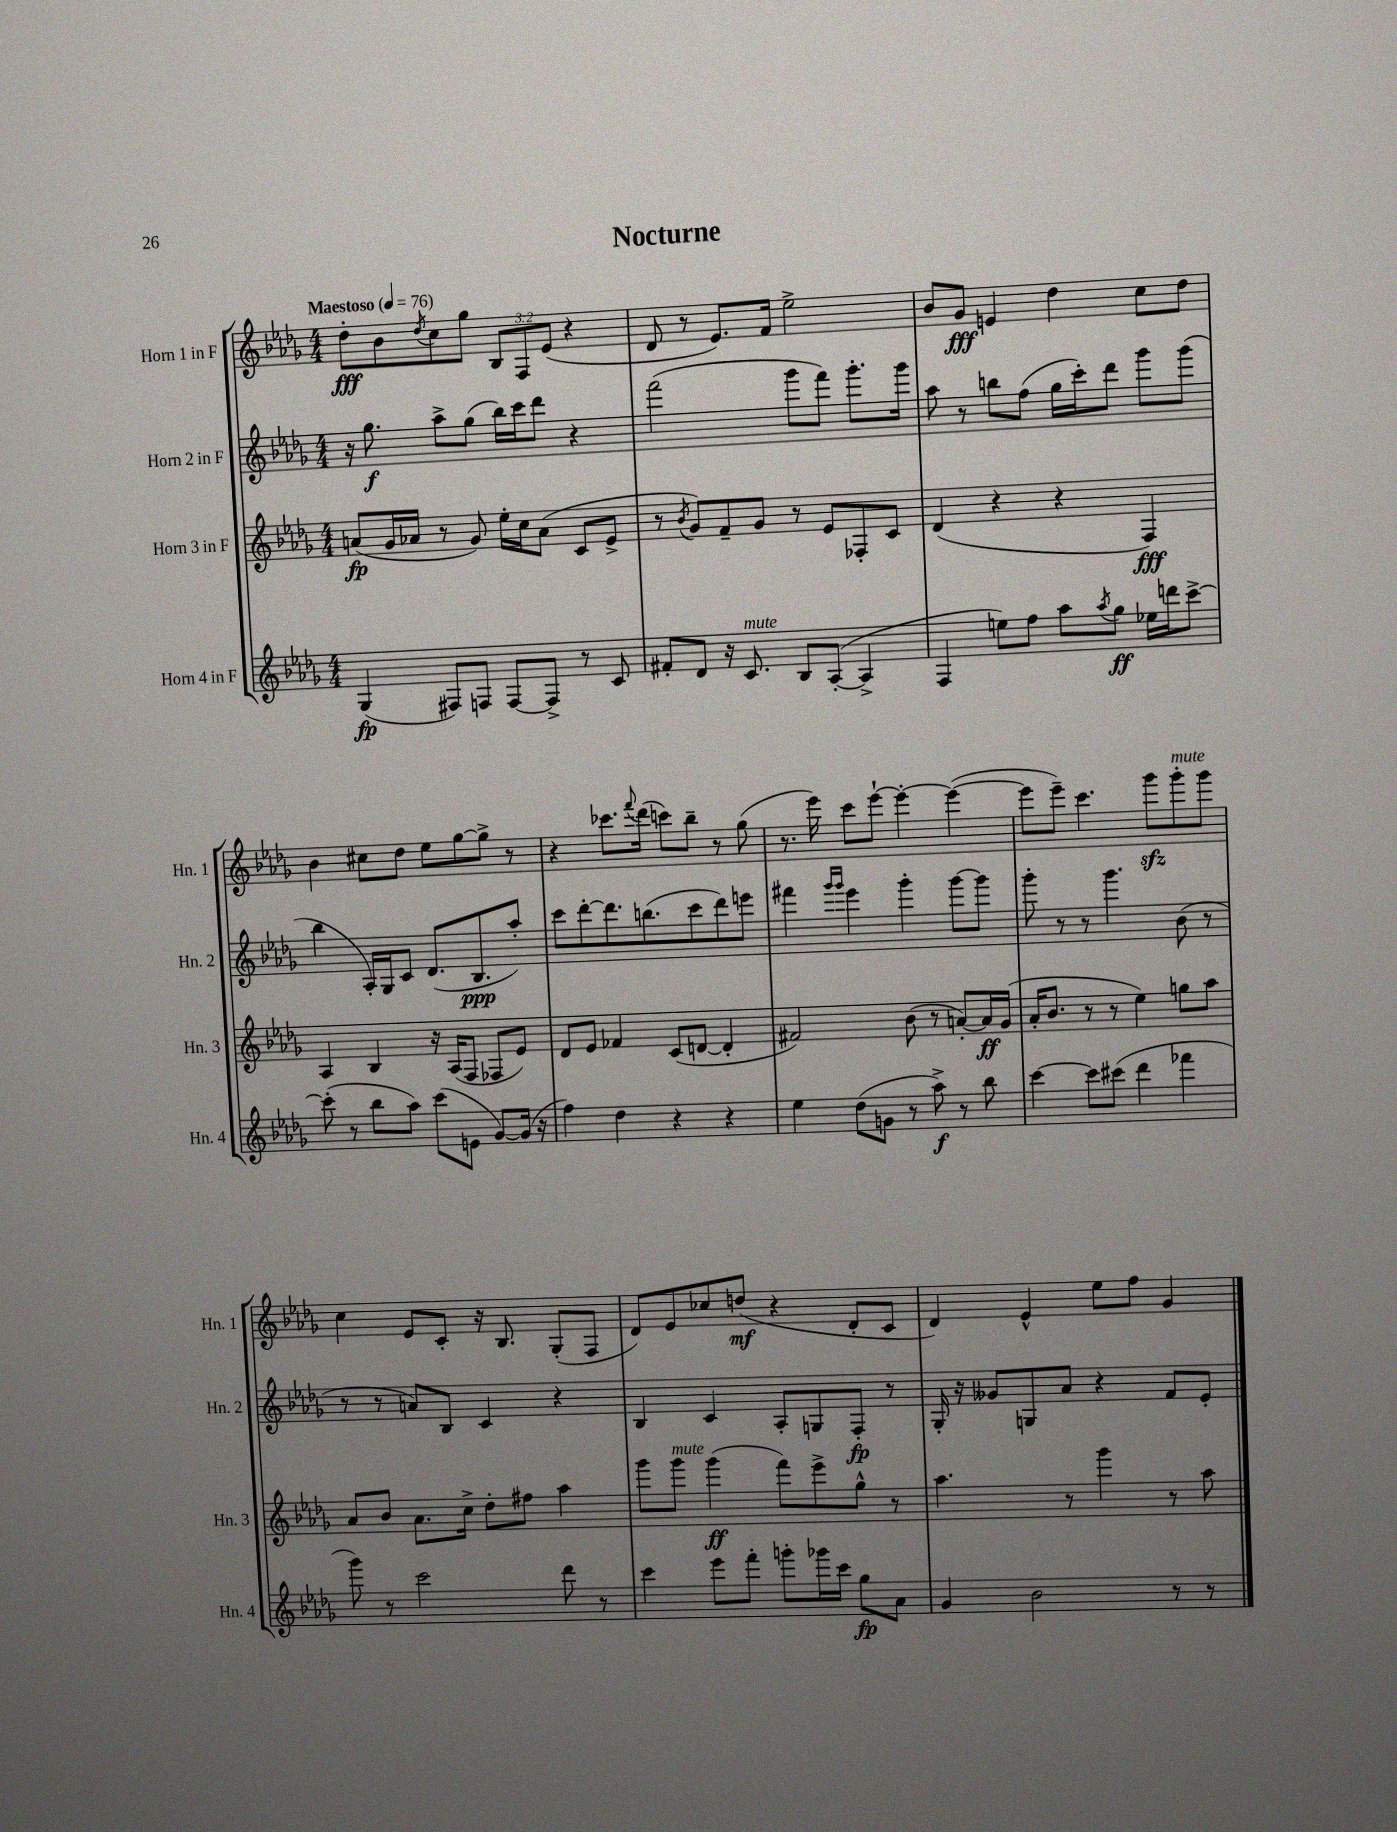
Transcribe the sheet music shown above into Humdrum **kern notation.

**kern	**dynam	**kern	**dynam	**kern	**dynam	**kern	**dynam
*part4	*part4	*part3	*part3	*part2	*part2	*part1	*part1
*staff4	*staff4	*staff3	*staff3	*staff2	*staff2	*staff1	*staff1
*I"Horn 4 in F	*	*I"Horn 3 in F	*	*I"Horn 2 in F	*	*I"Horn 1 in F	*
*I'Hn. 4	*	*I'Hn. 3	*	*I'Hn. 2	*	*I'Hn. 1	*
*clefG2	*	*clefG2	*	*clefG2	*	*clefG2	*
*k[b-e-a-d-g-]	*	*k[b-e-a-d-g-]	*	*k[b-e-a-d-g-]	*	*k[b-e-a-d-g-]	*
*M4/4	*	*M4/4	*	*M4/4	*	*M4/4	*
*MM76	*	*MM76	*	*MM76	*	*MM76	*
=1	=1	=1	=1	=1	=1	=1	=1
!	!	!	!	!	!	!LO:TX:a:B:t=Maestoso	!
(4G-/	fp	(8an/L	fp	16r	.	8dd-'\L	fff
.	.	.	.	8.gg-\	f	.	.
.	.	16g-/L	.	.	.	8b-\	.
.	.	16a-X/JJ	.	.	.	.	.
.	.	.	.	.	.	8qdd-/	.
8F#X/L)	.	8r	.	8aa-^\L	.	8cc\	.
8Fn/J	.	8g-/)	.	(8gg-\J	.	8gg-\J	.
[8F/L	.	16ee-'\LL	.	16bb-\LL)	.	12B-/L	.
.	.	16cc\J	.	16ccc\J	.	.	.
.	.	.	.	.	.	12F/	.
8F^/J]	.	(8a-\J	.	8ddd-\J	.	.	.
.	.	.	.	.	.	(12e-/J	.
8r	.	8c/L	.	4r	.	4r	.
8c/	.	8e-^/J	.	.	.	.	.
=2	=2	=2	=2	=2	=2	=2	=2
8f#X'/L	.	8r	.	(2fff\	.	8d-/	.
.	.	8qb-/	.	.	.	.	.
8d-/J	.	8g-/L)	.	.	.	8r	.
16r	.	8f~/	.	.	.	8.e-/L)	.
!LO:TX:a:i:t=mute	!	!	!	!	!	!	!
8.c/	.	.	.	.	.	.	.
.	.	8g-/J	.	.	.	.	.
.	.	.	.	.	.	16f/Jk	.
8B-/L	.	8r	.	8ggg-\L	.	2ee-^\	.
([8A-'/J	.	8e-/L	.	8fff\J)	.	.	.
4A-^/]	.	8F-X'/	.	8.ggg-'\L	.	.	.
.	.	8c/J	.	.	.	.	.
.	.	.	.	16ggg-\Jk	.	.	.
=3	=3	=3	=3	=3	=3	=3	=3
4F/	.	(4d-/	.	8aa-\	.	8b-/L	.
.	.	.	.	8r	.	8g-/J	fff
8een\L)	.	4r	.	8bbn\L	.	4en/	.
8ff\J	.	.	.	(8ff\J	.	.	.
8aa-\L	.	4r	.	16gg-\LL	.	4dd-\	.
.	.	.	.	16ccc'\J)	.	.	.
8qaa-/	.	.	.	.	.	.	.
8gg-\J	ff	.	.	8ddd-\J	.	.	.
16ee-X\LL	.	4F/)	fff	8ggg-\L	.	8cc\L	.
16dddn\J	.	.	.	.	.	.	.
[8ccc^\J	.	.	.	(8ggg-\J	.	8dd-\J	.
!!LO:LB:g=z
=4	=4	=4	=4	=4	=4	=4	=4
(8ccc'\]	.	4A-/	.	4bb-\	.	4b-\	.
8r	.	.	.	.	.	.	.
8bb-\L	.	4B-/	.	16A-'/LL)	.	8cc#X\L	.
.	.	.	.	16G-/J	.	.	.
8aa-\J)	.	.	.	8c/J	.	8dd-\J	.
(8ccc\L	.	16r	.	(8.d-/L	.	8ee-\L	.
.	.	(16A-/KL	.	.	.	.	.
8en\J	.	8F/J	.	.	.	[8gg-\	.
.	.	.	.	8.B-/	ppp	.	.
[8g-/L)	.	8F-X/L	.	.	.	8gg-^\J]	.
(16g-/Jk]	.	8e-/J)	.	8aa-'/J)	.	8r	.
16r	.	.	.	.	.	.	.
=5	=5	=5	=5	=5	=5	=5	=5
4ff\)	.	8d-/L	.	8ccc\L	.	4r	.
.	.	8e-/J	.	[8ddd-'\	.	.	.
4dd-\	.	4f-X/	.	8.ddd-\]	.	8.ccc-X\L	.
.	.	.	.	.	.	8qqfff/	.
.	.	.	.	(8.bbn\	.	(16ddd-\Jk	.
4r	.	(8c/L	.	.	.	8cccn\L)	.
.	.	[8dn/J	.	8ccc\	.	8bb-~\J	.
4r	.	4d'/]	.	8ddd-\)	.	8r	.
.	.	.	.	8eeen\J	.	(8gg-\	.
=6	=6	=6	=6	=6	=6	=6	=6
4ee-\	.	2f#X/)	.	4fff#X\	.	8.r	.
.	.	.	.	.	.	16eee-\)	.
.	.	.	.	16qqggg-/LL	.	.	.
.	.	.	.	16qqggg-/JJ	.	.	.
(8dd-\L	.	.	.	4eee-\	.	8ccc\L	.
8gn\J	.	.	.	.	.	[8eee-`\J	.
8r	.	(8b-\	.	4ggg-'\	.	4eee-'\_	.
8aa-^\)	f	8r	.	.	.	.	.
8r	.	[8an'/L)	.	[8ggg-\L	.	(4eee-\_	.
8bb-\	.	16a/L]	ff	8ggg-\J]	.	.	.
.	.	(16g-/JJ	.	.	.	.	.
=7	=7	=7	=7	=7	=7	=7	=7
[4ccc\	.	16a-'/KL	.	8ggg-'\	.	8eee-\L]	.
.	.	8.b-/J	.	.	.	.	.
.	.	.	.	8r	.	8eee-~\J)	.
8ccc\L]	.	8r	.	8r	.	4.ccc\	.
(8ccc#X\J	.	8r	.	4.ggg-\	.	.	.
4ddd-\	.	4ee-\)	.	.	.	.	.
.	.	.	.	.	.	8ggg-zz\L	.
!	!	!	!	!	!	!LO:TX:a:i:t=mute	!
4fff-X\	.	8ggn\L	.	(8b-\	.	8ggg-'\	.
.	.	8aa-\J	.	8r	.	8ggg-\J	.
!!LO:LB:g=z
=8	=8	=8	=8	=8	=8	=8	=8
8ggg-\)	.	8a-/L	.	8r	.	4cc\	.
8r	.	8b-/J	.	8r	.	.	.
2ccc\	.	8.a-\L	.	8an/L)	.	8e-/L	.
.	.	.	.	8B-/J	.	8c'/J	.
.	.	16cc^\Jk	.	.	.	.	.
.	.	8dd-'\L	.	4c/	.	16r	.
.	.	.	.	.	.	8.B-/	.
.	.	8ff#X\J	.	.	.	.	.
8ddd-\	.	4aa-\	.	4r	.	(8G-'/L	.
8r	.	.	.	.	.	8F/J	.
=9	=9	=9	=9	=9	=9	=9	=9
4ccc\	.	8ggg-\L	.	4B-/	.	8d-/L)	.
!	!	!LO:TX:a:i:t=mute	!	!	!	!	!
.	.	8ggg-\J	.	.	.	8e-/	.
8eee-\L	.	(4ggg-\	ff	4c/	.	8cc-X/	.
8fff'\J	.	.	.	.	.	(8ddn/J	mf
8gggn'\L	.	8fff\L)	.	8A-'/L	.	4r	.
16ggg-X\L	.	8eee-^\	.	8Gn/	.	.	.
16ccc\JJ	.	.	.	.	.	.	.
8gg-\L	fp	8gg-^^\J	.	8F'/J	fp	8d-'/L	.
8a-\J	.	8r	.	8r	.	8c/J	.
=10	=10	=10	=10	=10	=10	=10	=10
4g-/	.	4.aa-\	.	16G-'/	.	4d-/)	.
.	.	.	.	16r	.	.	.
.	.	.	.	8g--X/L	.	.	.
2b-\	.	.	.	8Gn/	.	4e-^^/	.
.	.	8r	.	8a-/J	.	.	.
.	.	4ggg-\	.	4r	.	8ee-\L	.
.	.	.	.	.	.	8ff\J	.
8r	.	8r	.	8f/L	.	4g-/	.
8r	.	8aa-\	.	8e-'/J	.	.	.
==	==	==	==	==	==	==	==
*-	*-	*-	*-	*-	*-	*-	*-
